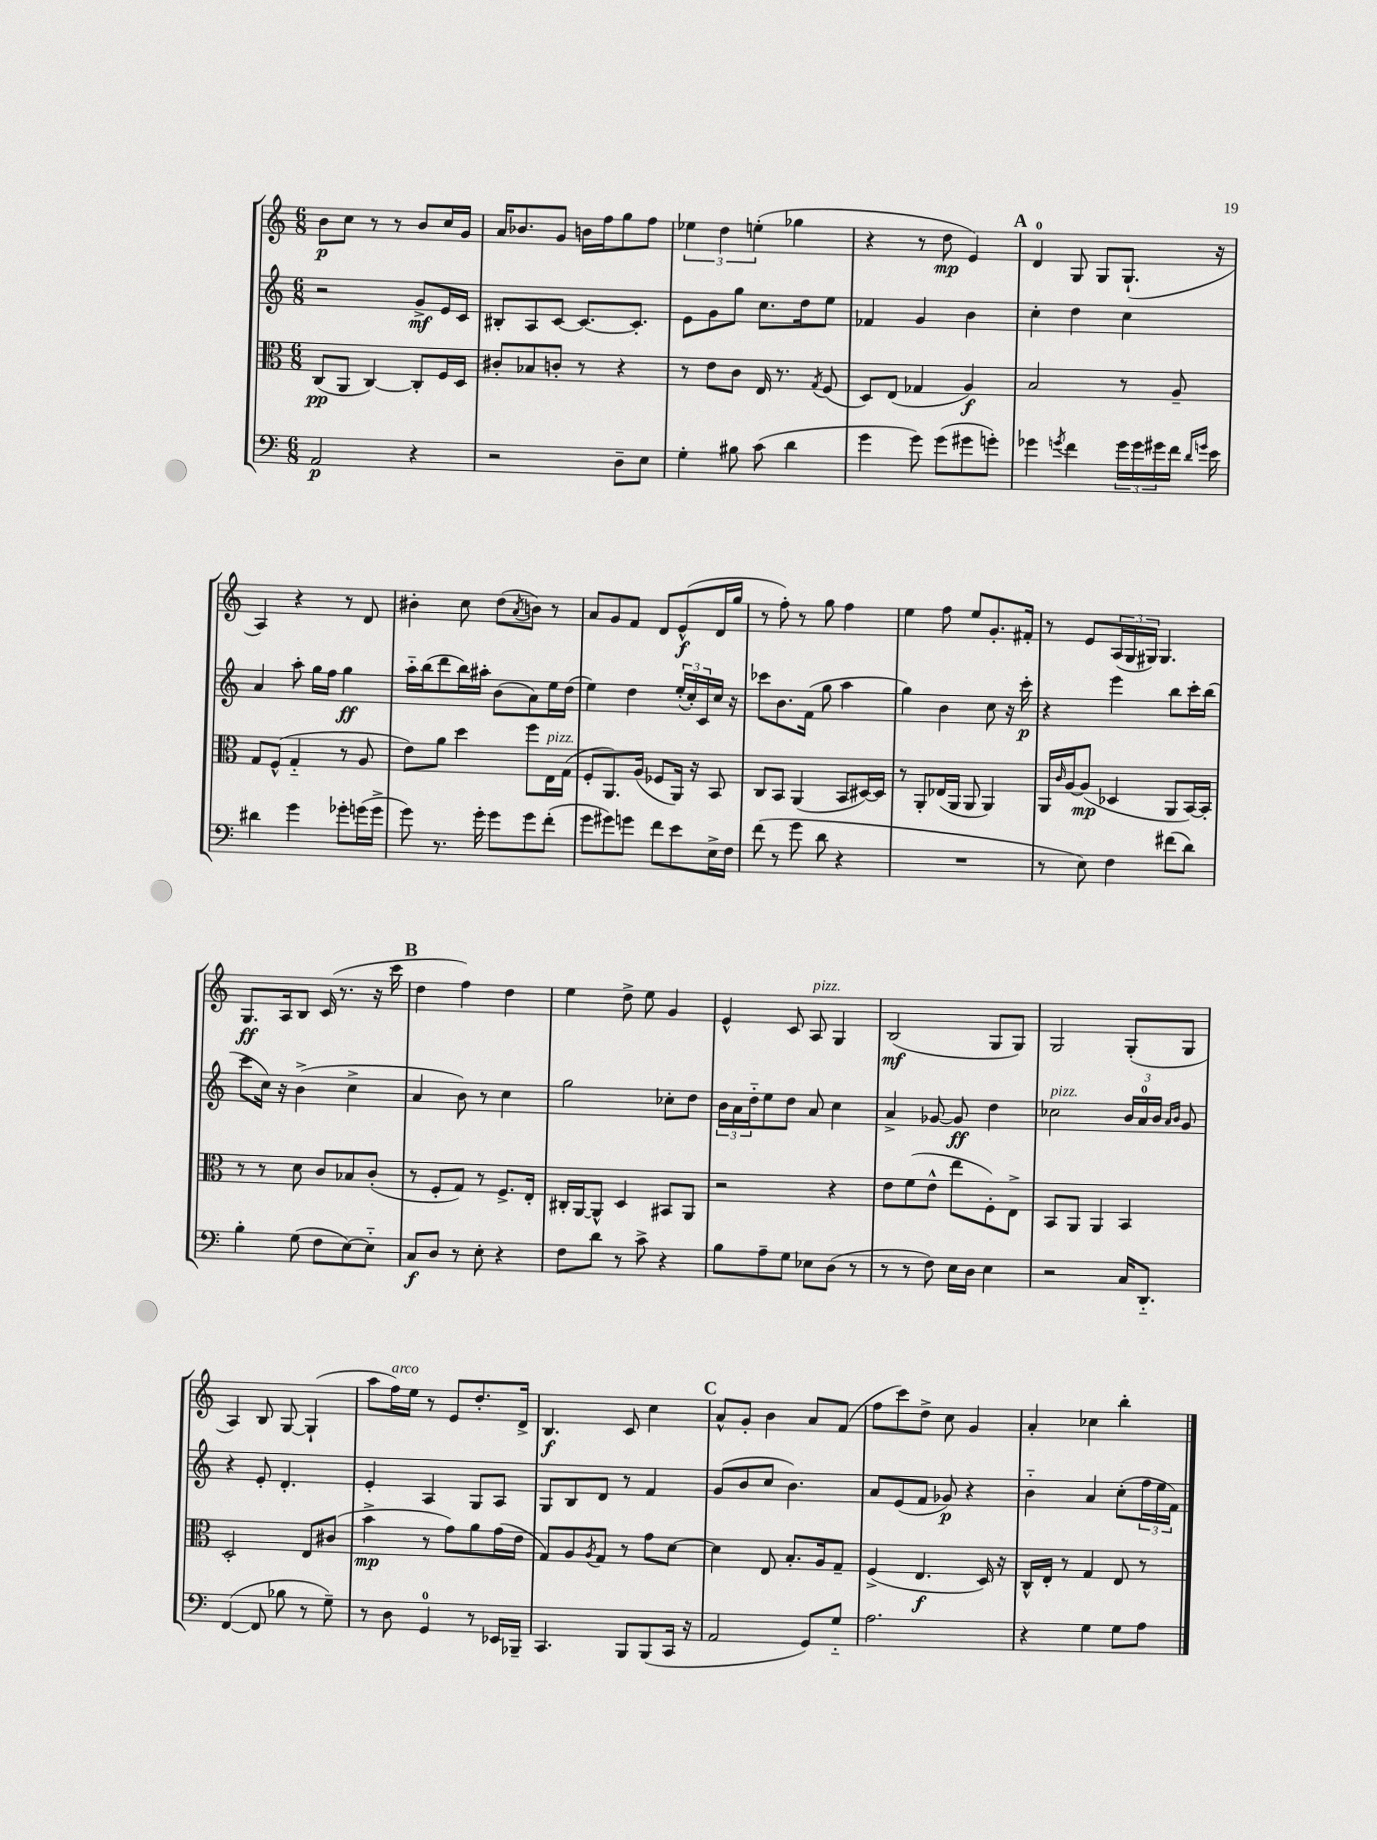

**kern	**dynam	**kern	**dynam	**kern	**dynam	**kern	**dynam
*part4	*part4	*part3	*part3	*part2	*part2	*part1	*part1
*staff4	*staff4	*staff3	*staff3	*staff2	*staff2	*staff1	*staff1
*clefF4	*	*clefC3	*	*clefG2	*	*clefG2	*
*k[]	*	*k[]	*	*k[]	*	*k[]	*
*M6/8	*	*M6/8	*	*M6/8	*	*M6/8	*
=1	=1	=1	=1	=1	=1	=1	=1
2AA/	p	(8C/L	pp	2r	.	8b\L	p
.	.	8AA/J	.	.	.	8cc\J	.
.	.	[4C/)	.	.	.	8r	.
.	.	.	.	.	.	8r	.
4r	.	8C'/L]	.	8g^/L	mf	8b/L	.
.	.	16F/L	.	16e/L	.	16cc/L	.
.	.	16D/JJ	.	16c/JJ	.	16g/JJ	.
=2	=2	=2	=2	=2	=2	=2	=2
2r	.	8c#X'/L	.	8B#X'/L	.	16a/KL	.
.	.	.	.	.	.	8.b-X/	.
.	.	8B-X/	.	8A/	.	.	.
.	.	8cn'/J	.	[8c/J	.	8g/J	.
.	.	8r	.	8.c/L_	.	16bn\LL	.
.	.	.	.	.	.	16ff\J	.
8D~\L	.	4r	.	.	.	8gg\	.
.	.	.	.	8.c'/J]	.	.	.
8E\J	.	.	.	.	.	8ff\J	.
=3	=3	=3	=3	=3	=3	=3	=3
4G'\	.	8r	.	8e\L	.	6ee-X\	.
.	.	8e\L	.	8g\	.	.	.
.	.	.	.	.	.	6dd\	.
8B#X\	.	8c\J	.	8gg\J	.	.	.
.	.	.	.	.	.	(6een'\	.
(8c\	.	16E/	.	8.cc\L	.	.	.
.	.	8.r	.	.	.	.	.
4d\	.	.	.	.	.	4gg-X\	.
.	.	.	.	16dd\k	.	.	.
.	.	8qG/	.	.	.	.	.
.	.	(8F/	.	8ee\J	.	.	.
=4	=4	=4	=4	=4	=4	=4	=4
4g\	.	8D/L)	.	4f-X/	.	4r	.
.	.	(8E/J	.	.	.	.	.
8g\)	.	4G-X/	.	4g/	.	8r	.
(8g\L	.	.	.	.	.	8dd\	mp
8g#X\	.	4A/)	f	4b\	.	4e/)	.
8gn'\J)	.	.	.	.	.	.	.
!!LO:REH:place=s1:t=A
=5	=5	=5	=5	=5	=5	=5	=5
4g-X\	.	2B/	.	4cc'\	.	4d/	.
8qgn/	.	.	.	.	.	.	.
4f\	.	.	.	4dd\	.	8G/	.
.	.	.	.	.	.	8G/L	.
24g\LL	.	8r	.	4cc\	.	(8.G`/J	.
24g\	.	.	.	.	.	.	.
24g#X\	.	.	.	.	.	.	.
16f\JJ	.	8A~/	.	.	.	.	.
16qqd/LL	.	.	.	.	.	.	.
16qqgn/JJ	.	.	.	.	.	.	.
16e\	.	.	.	.	.	16r	.
!!LO:LB:g=z
=6	=6	=6	=6	=6	=6	=6	=6
4d#X\	.	8G/L	.	4a/	.	4A/)	.
.	.	(8F^^/J	.	.	.	.	.
4g\	.	4G/	.	8aa'\	.	4r	.
.	.	.	.	16gg\LL	.	.	.
.	.	.	.	16ff\JJ	.	.	.
8g-X'\L	.	8r	.	4gg\	ff	8r	.
(16gn\L	.	8A/	.	.	.	8d/	.
16g^\JJ	.	.	.	.	.	.	.
=7	=7	=7	=7	=7	=7	=7	=7
8g\)	.	8e\L)	.	16aa\LL	.	4b#X'\	.
.	.	.	.	(16bb\J	.	.	.
8.r	.	8a\J	.	8ddd\	.	.	.
.	.	4dd\	.	16bb\L)	.	8cc\	.
16g'\	.	.	.	16aa#X'\JJ	.	.	.
8g\L	.	.	.	(8b\L	.	(8dd\L	.
.	.	.	.	.	.	8qa/	.
8g\	.	8ff\L	.	8a\)	.	8bn\J)	.
!	!	!LO:TX:a:i:t=pizz.	!	!	!	!	!
(8f'\J	.	16E\L	.	16ee\L	.	8r	.
.	.	(16G\JJ	.	(16dd\JJ	.	.	.
=8	=8	=8	=8	=8	=8	=8	=8
8g\L	.	8F'/L	.	4ee\)	.	8a/L	.
8g#X\)	.	8.AA/)	.	.	.	8g/	.
8gn\J	.	.	.	4dd\	.	8f/J	.
.	.	(16A/Jk	.	.	.	.	.
8f\L	.	8F-X/L	.	.	.	8d/L	.
8e\	.	16AA/Jk)	.	(24ee'/LL	.	(8e^^/	f
.	.	.	.	24cc'/)	.	.	.
.	.	16r	.	.	.	.	.
.	.	.	.	24c/	.	.	.
16E^\L	.	8BB/	.	16cc/JJ	.	16d/L	.
16F\JJ	.	.	.	16r	.	16gg/JJ	.
=9	=9	=9	=9	=9	=9	=9	=9
(8f\	.	8C/L	.	8ccc-X\L	.	8r	.
8r	.	8BB/J	.	8.b\	.	8ff'\)	.
8g\	.	(4AA/	.	.	.	8r	.
.	.	.	.	(16f\Jk	.	.	.
8d\	.	.	.	8gg\	.	8gg\	.
4r	.	8BB/L	.	4aa\	.	4ff\	.
.	.	[16D#X/L)	.	.	.	.	.
.	.	16D#/JJ]	.	.	.	.	.
=10	=10	=10	=10	=10	=10	=10	=10
2.r	.	8r	.	4gg\)	.	4ee\	.
.	.	8AA'/L	.	.	.	.	.
.	.	(16E-X/L	.	4b\	.	8ff\	.
.	.	16AA/JJ	.	.	.	.	.
.	.	8AA/	.	.	.	8ee/L	.
.	.	4AA/)	.	8cc\	.	8.g'/	.
.	.	.	.	16r	.	.	.
.	.	.	.	16ccc'\	p	16f#X'/Jk	.
=11	=11	=11	=11	=11	=11	=11	=11
8r	.	16AA/LL	.	4r	.	8r	.
.	.	16qqc/	.	.	.	.	.
.	.	[16A/J	.	.	.	.	.
8E\)	.	(8A/J]	mp	.	.	8e/L	.
4F\	.	4D-X/	.	4eee\	.	(24A/L	.
.	.	.	.	.	.	24G/	.
.	.	.	.	.	.	24G#X/JJ)	.
.	.	.	.	.	.	4.G#/	.
(8f#X\L	.	8AA/L	.	8bb\L	.	.	.
8d\J)	.	[16BB/L)	.	16ccc'\L	.	.	.
.	.	16BB'/JJ]	.	(16bb\JJ	.	.	.
!!LO:LB:g=z
=12	=12	=12	=12	=12	=12	=12	=12
4B'\	.	8r	.	8ccc\L	.	8.G/L	ff
.	.	8r	.	16cc\Jk)	.	.	.
.	.	.	.	16r	.	16A/k	.
(8G\	.	8d\	.	(4b^\	.	8B/J	.
8F\L	.	8c/L	.	.	.	(16c/	.
.	.	.	.	.	.	8.r	.
[8E\)	.	8B-X/	.	4cc^\	.	.	.
8E\J]	.	(8c'/J	.	.	.	16r	.
.	.	.	.	.	.	16ccc\	.
!!LO:REH:place=s1:t=B
=13	=13	=13	=13	=13	=13	=13	=13
8C/L	f	8r	.	4a/	.	4dd\	.
8D/J	.	8F'/L	.	.	.	.	.
8r	.	8G/J)	.	8b\)	.	4ff\)	.
8E'\	.	8r	.	8r	.	.	.
4r	.	8.F^/L	.	4cc\	.	4dd\	.
.	.	16E'/Jk	.	.	.	.	.
=14	=14	=14	=14	=14	=14	=14	=14
8F\L	.	16C#X'/LL	.	2gg\	.	4ee\	.
.	.	[16AA/J	.	.	.	.	.
8d\J	.	8AA^^/J]	.	.	.	.	.
8r	.	4D/	.	.	.	8dd^\	.
8c^\	.	.	.	.	.	8ee\	.
4r	.	8BB#X/L	.	8cc-X'\L	.	4g/	.
.	.	8AA/J	.	8dd\J	.	.	.
=15	=15	=15	=15	=15	=15	=15	=15
8B\L	.	2r	.	24b\LL	.	4e^^/	.
.	.	.	.	24a\	.	.	.
.	.	.	.	24dd\J	.	.	.
8A~\	.	.	.	8ee\	.	.	.
8G\J	.	.	.	8dd\J	.	8c/	.
!	!	!	!	!	!	!LO:TX:a:i:t=pizz.	!
8E-X\L	.	.	.	8a/	.	8A/	.
(8D\J	.	4r	.	4cc\	.	4G/	.
8r	.	.	.	.	.	.	.
=16	=16	=16	=16	=16	=16	=16	=16
8r	.	8e\L	.	4a^/	.	(2B/	mf
8r	.	(8f\	.	.	.	.	.
8F\)	.	8e^^\J	.	[8g-X/	.	.	.
16E\LL	.	8ee\L	.	8g-/]	ff	.	.
16D\JJ	.	.	.	.	.	.	.
4E\	.	8F'\)	.	4dd\	.	8G/L	.
.	.	8E^\J	.	.	.	8G/J)	.
=17	=17	=17	=17	=17	=17	=17	=17
!	!	!	!	!LO:TX:a:i:t=pizz.	!	!	!
2r	.	8BB/L	.	2cc-X\	.	2G/	.
.	.	8AA/J	.	.	.	.	.
.	.	4AA/	.	.	.	.	.
16C/KL	.	4BB/	.	24b/LL	.	(8G'/L	.
.	.	.	.	24a/	.	.	.
8.DD/J	.	.	.	.	.	.	.
.	.	.	.	24b/JJ	.	.	.
.	.	.	.	16qqa/LL	.	.	.
.	.	.	.	16qqb/JJ	.	.	.
.	.	.	.	8g/	.	8G/J	.
!!LO:LB:g=z
=18	=18	=18	=18	=18	=18	=18	=18
([4FF/	.	2D'/	.	4r	.	4A/)	.
8FF/]	.	.	.	8e'/	.	8B/	.
8B-X\	.	.	.	4.d'/	.	[8G/	.
8r	.	8E/L	.	.	.	(4G`/]	.
8G~\)	.	(8c#X/J	.	.	.	.	.
=19	=19	=19	=19	=19	=19	=19	=19
8r	.	4b^\	mp	4e'/	.	8aa\L	.
!	!	!	!	!	!	!LO:TX:a:i:t=arco	!
8D\	.	.	.	.	.	16ff\L)	.
.	.	.	.	.	.	16ee\JJ	.
4GG/	.	8r	.	4A/	.	8r	.
.	.	8g\L)	.	.	.	8e/L	.
8r	.	8a\	.	8G/L	.	8.dd'/	.
16EE-X/LL	.	(16g\L	.	8A/J	.	.	.
16BBB-X~/JJ	.	16e\JJ	.	.	.	16d^/Jk	.
=20	=20	=20	=20	=20	=20	=20	=20
4.CC/	.	8G/L)	.	8G/L	.	4.B/	f
.	.	8A/	.	8B/	.	.	.
.	.	8qA/	.	.	.	.	.
.	.	8G/J	.	8d/J	.	.	.
8BBB/L	.	8r	.	8r	.	8c/	.
(8BBB/	.	8g\L	.	4f/	.	4cc\	.
16CC/Jk	.	[8d\J	.	.	.	.	.
16r	.	.	.	.	.	.	.
!!LO:REH:place=s1:t=C
=21	=21	=21	=21	=21	=21	=21	=21
2AA/	.	4d\]	.	(8g/L	.	8a^^/L	.
.	.	.	.	8b/	.	8g'/J	.
.	.	8E/	.	8cc/J	.	4b\	.
.	.	8.B'/L	.	4.b\)	.	.	.
8GG/L)	.	.	.	.	.	8a/L	.
.	.	16A/k	.	.	.	.	.
8G/J	.	8G~/J	.	.	.	(8f/J	.
=22	=22	=22	=22	=22	=22	=22	=22
2.A\	.	(4F^/	.	8a/L	.	8ff\L	.
.	.	.	.	(8e/	.	8ccc\)	.
.	.	4.E/	f	8f/J	.	8dd^\J	.
.	.	.	.	8g-X/)	p	8cc\	.
.	.	.	.	4r	.	4g/	.
.	.	16D/)	.	.	.	.	.
.	.	16r	.	.	.	.	.
=23	=23	=23	=23	=23	=23	=23	=23
4r	.	16C^^/LL	.	4b\	.	4a'/	.
.	.	16E'/JJ	.	.	.	.	.
.	.	8r	.	.	.	.	.
4G\	.	4G/	.	4a/	.	4cc-X\	.
8G\L	.	8E/	.	(8cc'\L	.	4bb'\	.
8A\J	.	8r	.	24ff\L	.	.	.
.	.	.	.	24ee\	.	.	.
.	.	.	.	24f\JJ)	.	.	.
==	==	==	==	==	==	==	==
*-	*-	*-	*-	*-	*-	*-	*-
